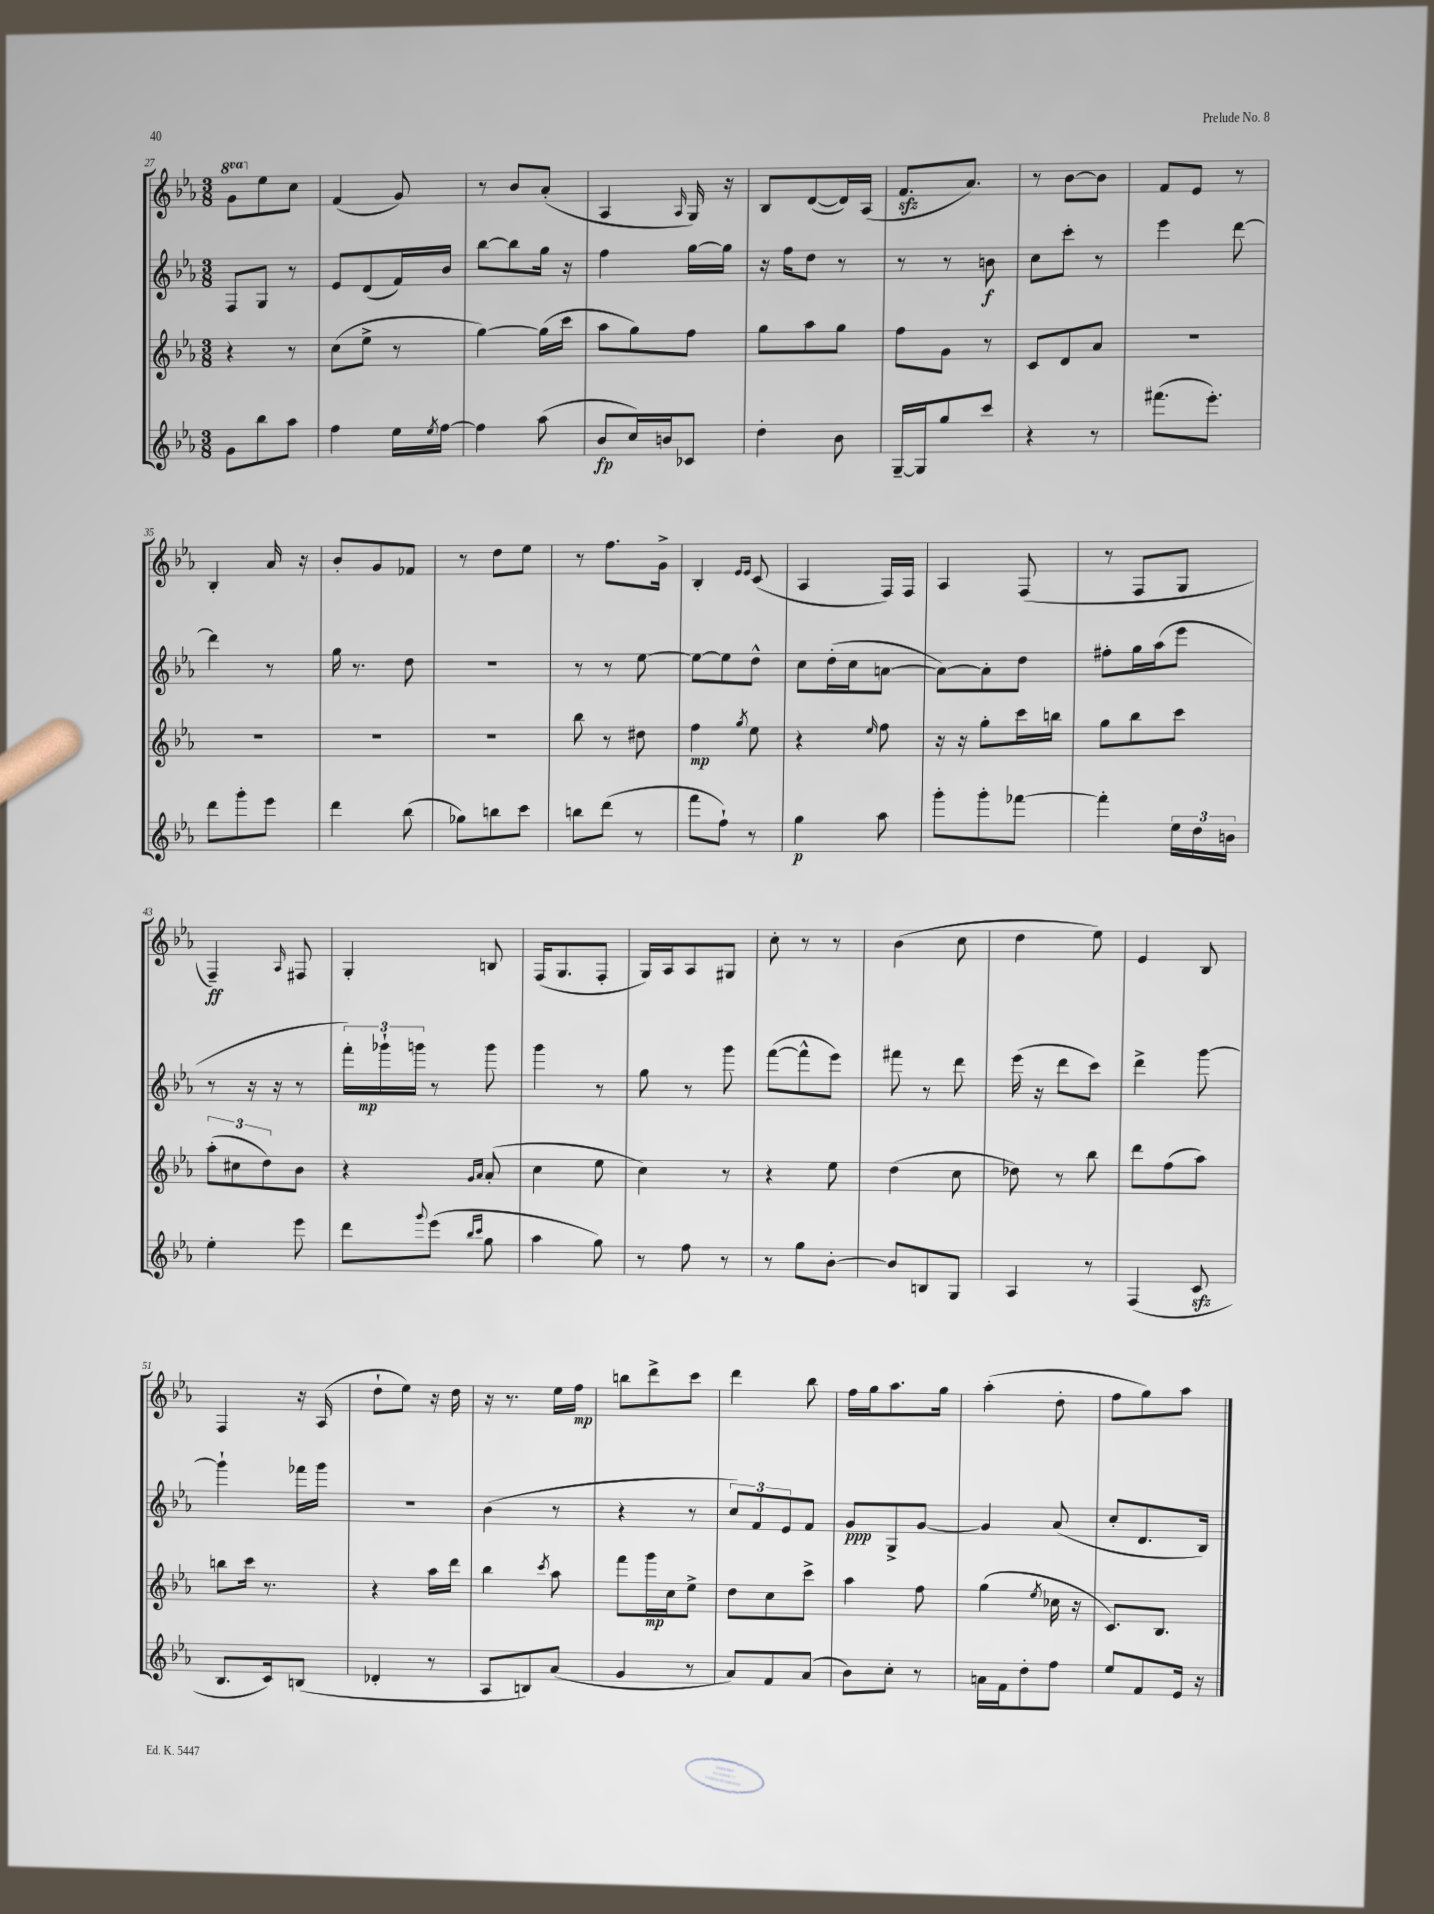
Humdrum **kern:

**kern	**dynam	**kern	**dynam	**kern	**dynam	**kern	**dynam
*part4	*part4	*part3	*part3	*part2	*part2	*part1	*part1
*staff4	*staff4	*staff3	*staff3	*staff2	*staff2	*staff1	*staff1
*clefG2	*	*clefG2	*	*clefG2	*	*clefG2	*
*k[b-e-a-]	*	*k[b-e-a-]	*	*k[b-e-a-]	*	*k[b-e-a-]	*
*M3/8	*	*M3/8	*	*M3/8	*	*M3/8	*
*	*	*	*	*	*	*8va	*
=27	=27	=27	=27	=27	=27	=27	=27
8g\L	.	4r	.	8F/L	.	8gg\L	.
*	*	*	*	*	*	*X8va	*
8bb-\	.	.	.	8G/J	.	8ee-\	.
8aa-\J	.	8r	.	8r	.	8cc\J	.
=28	=28	=28	=28	=28	=28	=28	=28
4ff\	.	(8cc\L	.	8e-/L	.	(4f/	.
.	.	8ee-^\J	.	(8d/	.	.	.
16ee-\LL	.	8r	.	16f/L)	.	8g/)	.
8qee-/	.	.	.	.	.	.	.
[16ff\JJ	.	.	.	16b-/JJ	.	.	.
=29	=29	=29	=29	=29	=29	=29	=29
4ff\]	.	[4gg\)	.	[8bb-\L	.	8r	.
.	.	.	.	8bb-\]	.	8b-/L	.
(8aa-\	.	(16gg\LL]	.	16gg\Jk	.	(8a-'/J	.
.	.	16ccc\JJ	.	16r	.	.	.
=30	=30	=30	=30	=30	=30	=30	=30
8b-/L	fp	8aa-\L	.	4ff\	.	4A-/	.
16cc/L)	.	8gg\)	.	.	.	.	.
16bn/J	.	.	.	.	.	.	.
.	.	.	.	.	.	16qqA-/	.
8c-X/J	.	8ff\J	.	[16gg\LL	.	16G/)	.
.	.	.	.	16gg\JJ]	.	16r	.
=31	=31	=31	=31	=31	=31	=31	=31
4dd'\	.	8gg\L	.	16r	.	8B-/L	.
.	.	.	.	16ff\KL	.	.	.
.	.	8aa-\	.	8dd\J	.	([8d/	.
8b-\	.	8gg\J	.	8r	.	16d/L])	.
.	.	.	.	.	.	(16A-/JJ	.
=32	=32	=32	=32	=32	=32	=32	=32
[16G~/LL	.	8ff\L	.	8r	.	8.fzz/L	.
16G/J]	.	.	.	.	.	.	.
8gg/	.	8g\J	.	8r	.	.	.
.	.	.	.	.	.	8.a-/J)	.
8ccc/J	.	8r	.	8bn\	f	.	.
=33	=33	=33	=33	=33	=33	=33	=33
4r	.	8c/L	.	8cc\L	.	8r	.
.	.	8d/	.	8ccc'\J	.	[8b-\L	.
8r	.	8a-/J	.	8r	.	8b-\J]	.
=34	=34	=34	=34	=34	=34	=34	=34
(8.fff#X\L	.	4.r	.	4eee-\	.	8f/L	.
.	.	.	.	.	.	8e-/J	.
8.eee-'\J)	.	.	.	.	.	.	.
.	.	.	.	[8ddd\	.	8r	.
!!LO:LB:g=z
=35	=35	=35	=35	=35	=35	=35	=35
8ddd\L	.	4.r	.	4ddd\]	.	4B-'/	.
8ggg'\	.	.	.	.	.	.	.
8eee-\J	.	.	.	8r	.	16a-/	.
.	.	.	.	.	.	16r	.
=36	=36	=36	=36	=36	=36	=36	=36
4ddd\	.	4.r	.	16gg\	.	8b-'/L	.
.	.	.	.	8.r	.	.	.
.	.	.	.	.	.	8g/	.
(8bb-\	.	.	.	8dd\	.	8f-X/J	.
=37	=37	=37	=37	=37	=37	=37	=37
8gg-X\L)	.	4.r	.	4.r	.	8r	.
8bbn\	.	.	.	.	.	8dd\L	.
8ccc\J	.	.	.	.	.	8ee-\J	.
=38	=38	=38	=38	=38	=38	=38	=38
8bbn\L	.	8bb-\	.	8r	.	8r	.
(8ddd\J	.	8r	.	8r	.	8.ff\L	.
8r	.	8dd#X\	.	[8ee-\	.	.	.
.	.	.	.	.	.	16g^\Jk	.
=39	=39	=39	=39	=39	=39	=39	=39
8fff\L	.	4ff\	mp	8ee-\L_	.	4B-'/	.
8ff`\J)	.	.	.	8ee-\]	.	.	.
.	.	.	.	.	.	16qqe-/LL	.
.	.	8qgg/	.	.	.	16qqe-/JJ	.
8r	.	8ee-\	.	8dd^^\J	.	(8c/	.
=40	=40	=40	=40	=40	=40	=40	=40
4gg\	p	4r	.	8cc\L	.	4A-/	.
.	.	.	.	(16dd'\L	.	.	.
.	.	.	.	16cc\J	.	.	.
.	.	16qqee-/	.	.	.	.	.
8aa-\	.	8ff\	.	[8an\J	.	16F/LL)	.
.	.	.	.	.	.	16F/JJ	.
=41	=41	=41	=41	=41	=41	=41	=41
8ggg'\L	.	16r	.	8a\L_)	.	4A-/	.
.	.	16r	.	.	.	.	.
8ggg'\	.	8gg'\L	.	8a'\]	.	.	.
[8fff-X\J	.	16ccc\L	.	8dd\J	.	(8F/	.
.	.	16bbn\JJ	.	.	.	.	.
=42	=42	=42	=42	=42	=42	=42	=42
4fff-'\]	.	8gg\L	.	8ff#X'\L	.	8r	.
.	.	8bb-\	.	16gg\L	.	8F/L	.
.	.	.	.	(16aa-\J	.	.	.
24ee-\LL	.	8ccc\J	.	8eee-\J	.	8G/J	.
24dd\	.	.	.	.	.	.	.
24bn\JJ	.	.	.	.	.	.	.
!!LO:LB:g=z
=43	=43	=43	=43	=43	=43	=43	=43
4ee-'\	.	(12aa-'\L	.	8r	.	4F~/)	ff
.	.	12cc#X\	.	.	.	.	.
.	.	.	.	16r	.	.	.
.	.	12dd\)	.	.	.	.	.
.	.	.	.	16r	.	.	.
.	.	.	.	.	.	16qqA-/	.
8eee-\	.	8b-\J	.	8r	.	8F#X/	.
=44	=44	=44	=44	=44	=44	=44	=44
8ddd\L	.	4r	.	24fff'\LL)	.	4G'/	.
.	.	.	.	24ggg-X`\	mp	.	.
.	.	.	.	24gggn\JJ	.	.	.
8qqggg/	.	.	.	.	.	.	.
(8eee-\J	.	.	.	8r	.	.	.
16qqbb-/LL	.	16qqg/LL	.	.	.	.	.
16qqccc/JJ	.	16qqa-/JJ	.	.	.	.	.
8gg\	.	(8a-'/	.	8ggg\	.	8Bn/	.
=45	=45	=45	=45	=45	=45	=45	=45
4aa-\	.	4cc\	.	4ggg\	.	(16F/KL	.
.	.	.	.	.	.	8.G/	.
8gg\)	.	8ee-\	.	8r	.	8F'/J	.
=46	=46	=46	=46	=46	=46	=46	=46
8r	.	4cc\)	.	8gg\	.	16G/LL)	.
.	.	.	.	.	.	16A-/J	.
8ff\	.	.	.	8r	.	8A-/	.
8r	.	8r	.	8ggg\	.	8G#X/J	.
=47	=47	=47	=47	=47	=47	=47	=47
8r	.	4r	.	([8fff\L	.	8cc'\	.
8gg\L	.	.	.	8fff^^\]	.	8r	.
[8b-'\J	.	8ee-\	.	8eee-\J)	.	8r	.
=48	=48	=48	=48	=48	=48	=48	=48
8b-/L]	.	(4dd\	.	8fff#X\	.	(4b-\	.
8Bn/	.	.	.	8r	.	.	.
8G/J	.	8cc\	.	8ddd\	.	8cc\	.
=49	=49	=49	=49	=49	=49	=49	=49
4A-/	.	8dd-X\)	.	(16eee-\	.	4dd\	.
.	.	.	.	16r	.	.	.
.	.	8r	.	8ddd\L	.	.	.
8r	.	8bb-\	.	8ccc\J)	.	8ee-\)	.
=50	=50	=50	=50	=50	=50	=50	=50
(4F/	.	8ddd\L	.	4ddd^\	.	4e-/	.
.	.	(8ff\	.	.	.	.	.
8czz/	.	8aa-\J)	.	[8ggg\	.	8B-/	.
!!LO:LB:g=z
=51	=51	=51	=51	=51	=51	=51	=51
8.B-/L	.	8bbn\L	.	4ggg`\]	.	4F/	.
.	.	16ccc\Jk	.	.	.	.	.
16c/k)	.	8.r	.	.	.	.	.
(8Bn/J	.	.	.	16fff-X\LL	.	16r	.
.	.	.	.	16ggg\JJ	.	(16A-/	.
=52	=52	=52	=52	=52	=52	=52	=52
4d-X'/	.	4r	.	4.r	.	8dd`\L	.
.	.	.	.	.	.	8ee-\J)	.
8r	.	16aa-\LL	.	.	.	16r	.
.	.	16ddd\JJ	.	.	.	16dd\	.
=53	=53	=53	=53	=53	=53	=53	=53
8A-/L	.	4bb-\	.	(4b-\	.	16r	.
.	.	.	.	.	.	8.r	.
8Bn/)	.	.	.	.	.	.	.
.	.	8qccc/	.	.	.	.	.
(8a-/J	.	8aa-\	.	8r	.	16ee-\LL	.
.	.	.	.	.	.	16ff\JJ	mp
=54	=54	=54	=54	=54	=54	=54	=54
4g/	.	8fff\L	.	4r	.	8bbn\L	.
.	.	16ggg\L	mp	.	.	8ddd^\	.
.	.	16cc\J	.	.	.	.	.
8r	.	8ee-^\J	.	8r	.	8ccc\J	.
=55	=55	=55	=55	=55	=55	=55	=55
8a-/L)	.	8dd\L	.	12cc/L)	.	4ddd\	.
.	.	.	.	12f/	.	.	.
8f/	.	8cc\	.	.	.	.	.
.	.	.	.	12e-/	.	.	.
(8a-/J	.	8ccc^\J	.	8f/J	.	8bb-\	.
=56	=56	=56	=56	=56	=56	=56	=56
8b-\L)	.	4aa-\	.	8g/L	ppp	16ff\LL	.
.	.	.	.	.	.	16gg\J	.
8cc'\J	.	.	.	8G^/	.	8.aa-\	.
8r	.	8ff\	.	[8g/J	.	.	.
.	.	.	.	.	.	16gg\Jk	.
=57	=57	=57	=57	=57	=57	=57	=57
16an\LL	.	(4gg\	.	4g/]	.	(4aa-'\	.
16f\J	.	.	.	.	.	.	.
8dd'\	.	.	.	.	.	.	.
.	.	8qee-/	.	.	.	.	.
8ff\J	.	16cc-X\	.	(8a-/	.	8dd'\	.
.	.	16r	.	.	.	.	.
=58	=58	=58	=58	=58	=58	=58	=58
8ee-/L	.	8.c/L)	.	8cc'/L	.	8ff\L	.
8f/	.	.	.	8.d/	.	8gg\)	.
.	.	8.B-/J	.	.	.	.	.
16e-/Jk	.	.	.	.	.	8aa-\J	.
16r	.	.	.	16B-/Jk)	.	.	.
==	==	==	==	==	==	==	==
*-	*-	*-	*-	*-	*-	*-	*-
